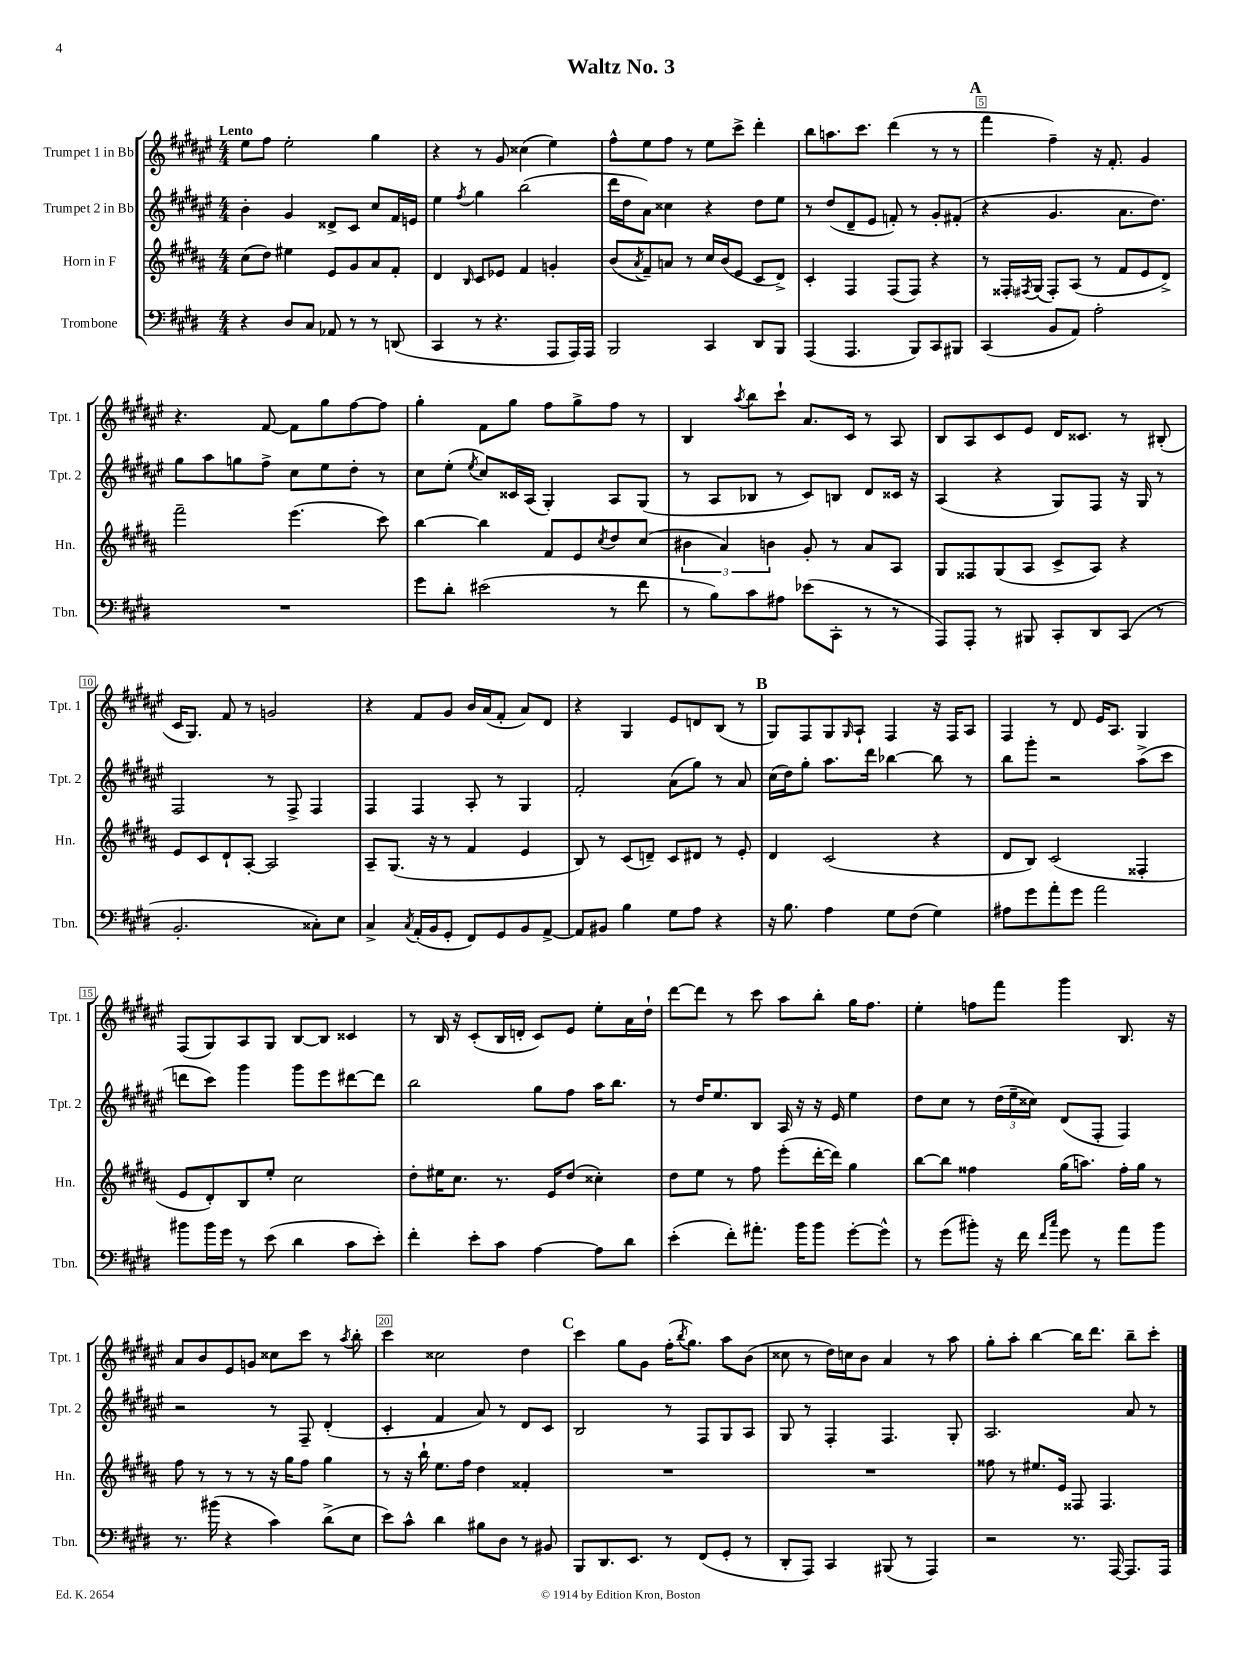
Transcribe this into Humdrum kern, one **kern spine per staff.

**kern	**kern	**kern	**kern
*part4	*part3	*part2	*part1
*staff4	*staff3	*staff2	*staff1
*I"Trombone	*I"Horn in F	*I"Trumpet 2 in Bb	*I"Trumpet 1 in Bb
*I'Tbn.	*I'Hn.	*I'Tpt. 2	*I'Tpt. 1
*clefF4	*clefG2	*clefG2	*clefG2
*k[f#c#g#d#]	*k[f#c#g#d#a#]	*k[f#c#g#d#a#e#]	*k[f#c#g#d#a#e#]
*M4/4	*M4/4	*M4/4	*M4/4
=1	=1	=1	=1
!	!	!	!LO:TX:a:B:t=Lento
4r	(8cc#\L	4b'\	8ee#\L
.	8dd#\J)	.	8ff#\J
8D#/L	4ee#X\	4g#/	2ee#'\
8C#/J	.	.	.
8AA-X/	8e/L	8d##X^/L	.
8r	8g#/	8c#/J	.
8r	8a#/	8cc#/L	4gg#\
(8DDn/	8f#'/J	16f#/L	.
.	.	16en/JJ	.
=2	=2	=2	=2
4CC#/	4d#/	4ee#\	4r
.	16qqB/	8qff#/	.
8r	8c#/L	4gg#\	8r
4.r	8e-X/J	.	8g#/
.	4f#/	(2bb\	(4cc##X\
8AAA/L	4gn'/	.	4ee#\)
16AAA/L)	.	.	.
16AAA/JJ	.	.	.
=3	=3	=3	=3
2BBB/	(8b/L	16ddd#\LL	8ff#^^\L
.	.	16dd#\J	.
.	8qa#/	.	.
.	8f#~/)	8a#\J)	8ee#\
.	8an/J	4cc##X\	8ff#\J
.	8r	.	8r
4CC#/	16cc#/LL	4r	8ee#\L
.	(16b/J	.	.
.	8e/J	.	8ccc#^\J
8DD#/L	8c#/L	8dd#\L	4ddd#'\
8BBB/J	8d#^/J)	8ee#\J	.
=4	=4	=4	=4
(4AAA/	4c#'/	8r	8bb\L
.	.	(8dd#/L	8.aan\
4.AAA/	4F#/	8d#~/	.
.	.	.	8.ccc#\J
.	.	8e#/J	.
.	(8F#/L	8fn'/)	(4ddd#\
8BBB/L)	8F#/J)	8r	.
8CC#/	4r	8g#'/L	8r
8BBB#X/J	.	(8f#X'/J	8r
!!LO:REH:place=s1:t=A
=5	=5	=5	=5
(4CC#/	8r	4r	4fff#\
.	16F##X'/LL	.	.
.	8qF#X/	.	.
.	(16G#/JJ	.	.
8BB/L	8F#'/L)	4.g#/	4ff#~\)
8AA/J)	(8A#/J	.	.
2A'\	8r	.	16r
.	.	.	8.f#'/
.	8f#/L	8.a#\L	.
.	8e/	.	4g#/
.	.	8.dd#\J)	.
.	8d#^/J)	.	.
!!LO:LB:g=z
=6	=6	=6	=6
1r	2fff#~\	8gg#\L	4.r
.	.	8aa#\	.
.	.	8ggn\	.
.	.	8ff#^\J	[8f#/
.	(4.eee\	8cc#\L	8f#\L]
.	.	8ee#\	8gg#\
.	.	8dd#'\J	[8ff#\
.	8ccc#\)	8r	8ff#\J]
=7	=7	=7	=7
8g#\L	[4bb\	8cc#\L	4gg#'\
8d#'\J	.	(8ee#'\J	.
.	.	8qee#/	.
(2e#X\	4bb\]	8cc#/L)	8f#\L
.	.	16c##X/L	8gg#\J
.	.	(16A#/JJ	.
.	8f#/L	4G#'/)	8ff#\L
.	8e/	.	8gg#^\
.	8qcc#/	.	.
8r	8dd#/	8A#/L	8ff#\J
8f#\	(8cc#/J	(8G#/J	8r
=8	=8	=8	=8
8r	6b#X\	8r	4B/
8B\L)	.	8A#/L	.
.	6a#/)	.	.
.	.	.	8qaa#/
8c#\	.	8B-X/J	8bb\L
.	6bn\	.	.
8A#X\J	.	8r	8ccc#`\J
(8e-X\L	8g#'/	8c#/L)	8.a#/L
8CC#'\J	8r	8Bn/J	.
.	.	.	16c#/Jk
8r	8a#/L	8d#/L	8r
8r	8A#/J	16c##X/Jk	8A#/
.	.	16r	.
=9	=9	=9	=9
8AAA/L)	8G#/L	(4A#/	8B/L
8AAA'/J	8F##X/	.	8A#/
8r	(8G#/	4r	8c#/
8BBB#X/	8A#/J	.	8e#/J
8CC#'/L	8c#^/L	8G#/L)	16d#/KL
.	.	.	8.c##X/J
8DD#/	8A#/J)	8F#/J	.
(8CC#/J	4r	16r	8r
.	.	16G#/	.
8r	.	8r	(8B#X'/
!!LO:LB:g=z
=10	=10	=10	=10
2.BB'/	8e/L	2F#/	16c#/KL
.	.	.	8.G#/J)
.	8c#/	.	.
.	8d#`/	.	8f#/
.	[8A#'/J	.	8r
.	2A#/]	8r	2gn/
.	.	8F#^/	.
8C##X'\L)	.	4F#/	.
8E\J	.	.	.
=11	=11	=11	=11
4C#^/	8A#~/L	4F#/	4r
.	(8.G#/J	.	.
8qC#/	.	.	.
(16AA'/LL	.	4F#/	8f#/L
16BB/J	16r	.	.
8GG#'/J	8r	.	8g#/J
8FF#/L)	4f#/	8A#'/	16b/LL
.	.	.	(16a#/J
8GG#/	.	8r	8f#'/J
8BB/	4e/	4G#/	8a#/L)
[8AA^/J	.	.	8d#/J
=12	=12	=12	=12
8AA/L]	8B/)	2f#'/	4r
8BB#X/J	8r	.	.
4B\	(8c#/L	.	4G#/
.	8dn~/J)	.	.
8G#\L	8c#/L	(8a#\L	8e#/L
8A\J	8d#X/J	8gg#\J)	8dn/
4r	8r	8r	(8B/J
.	8e'/	8a#/	8r
!!LO:REH:place=s1:t=B
=13	=13	=13	=13
16r	4d#/	(16cc#\LL	8G#/L)
8.B\	.	16dd#\J)	.
.	.	8gg#'\J	8F#/
4A\	(2c#/	8.aa#\L	8G#/
.	.	.	16qqG#/
.	.	.	8A#`/J
.	.	16ddd#\Jk	.
8G#\L	.	[4bb-X\	4F#/
(8F#\J	.	.	.
4G#\)	4r	8bb-\]	16r
.	.	.	16F#/KL
.	.	8r	8A#/J
=14	=14	=14	=14
8A#X\L	8d#/L	8bb\L	4F#/
8g#\	8B/J)	8ggg#'\J	.
8a'\	(2c#/	2r	8r
8g#\J	.	.	8d#/
2a\	.	.	16e#/KL
.	.	.	8.A#/J
.	4F##X'/	(8aa#^\L	4G#/
.	.	8ccc#\J	.
!!LO:LB:g=z
=15	=15	=15	=15
8b#X\L	8e/L	8dddn\L	(8F#/L
16b#\L	8d#'/)	8ccc#\J)	8G#/)
16g#\JJ	.	.	.
8r	8B/	4ggg#\	8A#/
(8e\	8ee'/J	.	8G#/J
4d#\	2cc#\	8ggg#\L	[8B/L
.	.	8eee#\	8B/J]
8c#\L	.	[8ddd#X\	4c##X/
8e'\J)	.	8ddd#\J]	.
=16	=16	=16	=16
4f#'\	8dd#'\L	2bb\	8r
.	16ee#X\K	.	16B/
.	8.cc#\J	.	16r
8e'\L	.	.	(8c#'/L
8c#\J	8.r	.	16B/L
.	.	.	16dn'/JJ
[4A\	.	8gg#\L	8c#/L)
.	16e/KL	.	.
.	(8dd#/J	8ff#\J	8e#/J
8A\L]	4cc##X'\)	16aa#\KL	8ee#'\L
.	.	8.bb\J	.
8d#\J	.	.	16a#\L
.	.	.	16dd#`\JJ
=17	=17	=17	=17
(4e'\	8dd#\L	8r	[8ddd#\L
.	8ee\J	16dd#/KL	8ddd#\J]
.	.	8.ee#/	.
8f#'\L)	8r	.	8r
8.a#X'\J	8ff#\	8B/J	8ccc#\
.	(8eee'\L	16A#/	8aa#\L
16b\KL	.	16r	.
8b\J	[16ddd#'\L	16r	8bb'\J
.	16ddd#\JJ])	16e#/	.
[8g#'\L	4gg#\	4ee#\	16gg#\KL
.	.	.	8.ff#\J
8g#^^\J]	.	.	.
=18	=18	=18	=18
8r	[8bb\L	8dd#\L	4ee#'\
(8g#\L	8bb\J]	8cc#\J	.
8b#X'\J)	4ff##X\	8r	8ffn\L
16r	.	(24dd#\LL	8fff#\J
.	.	24ee#~\	.
16f#\	.	.	.
.	.	24cc##X\JJ)	.
16qqf#/LL	.	.	.
16qqcc#/JJ	.	.	.
8g#\	(16gg#\KL	(8d#/L	4ggg#\
.	8.aan\J)	.	.
8r	.	8F#'/J	.
8a\L	16ff##'\LL	4F#/)	8.B/
.	16gg#\JJ	.	.
8b#\J	8r	.	.
.	.	.	16r
!!LO:LB:g=z
=19	=19	=19	=19
8.r	8ff#\	2r	8a#/L
.	8r	.	8b/
(16b#X\	.	.	.
4r	8r	.	8e#/
.	8r	.	8gn/J
4c#\)	16r	8r	8cc##X\L
.	16gg#\KL	.	.
.	8ff#\J	8F#~/	8ccc#\J
(8d#^\L	4gg#\	(4d#'/	8r
.	.	.	8qaa#/
8E\J	.	.	8bb'\
=20	=20	=20	=20
8e\L)	8r	4c#'/	4ccc#\
8c#^^\J	16r	.	.
.	16bb`\	.	.
4d#\	8.ee\L	4f#/	2cc##X\
.	16ff#\Jk	.	.
8B#X\L	4dd#\	8a#/)	.
8D#\J	.	8r	.
8r	4f##X'/	8d#/L	4dd#\
8BB#X/	.	8c#/J	.
!!LO:REH:place=s1:t=C
=21	=21	=21	=21
8BBB/L	1r	2B/	4ccc#\
8.DD#/	.	.	.
.	.	.	8gg#\L
8.EE/J	.	.	.
.	.	.	8g#\J
8r	.	8r	(16ff#'\KL
.	.	.	8qbb/
.	.	.	8.gg#\J)
(8FF#/L	.	8F#/L	.
8GG#'/J	.	8G#/	8aa#\L
8r	.	8A#/J	(8b\J
=22	=22	=22	=22
8DD#'/L	1r	8G#/	8cc##X\
8AAA/J)	.	8r	8r
4CC#/	.	4F#'/	16dd#\LL)
.	.	.	16ccn\J
.	.	.	8b\J
(8BBB#X/	.	4.F#/	4a#/
8r	.	.	.
4AAA/)	.	.	8r
.	.	8G#'/	8aa#\
=23	=23	=23	=23
2r	8ff##X\	2.A#/	8gg#'\L
.	8r	.	8aa#'\J
.	8.ee#X/L	.	[4bb\
.	16e/Jk	.	.
8.r	8F##X/	.	16bb\KL]
.	.	.	8.ddd#\J
.	4.F##/	.	.
[16AAA/	.	.	.
8.AAA/L]	.	8a#/	8bb~\L
.	.	8r	8ccc#'\J
16AAA/Jk	.	.	.
==	==	==	==
*-	*-	*-	*-
